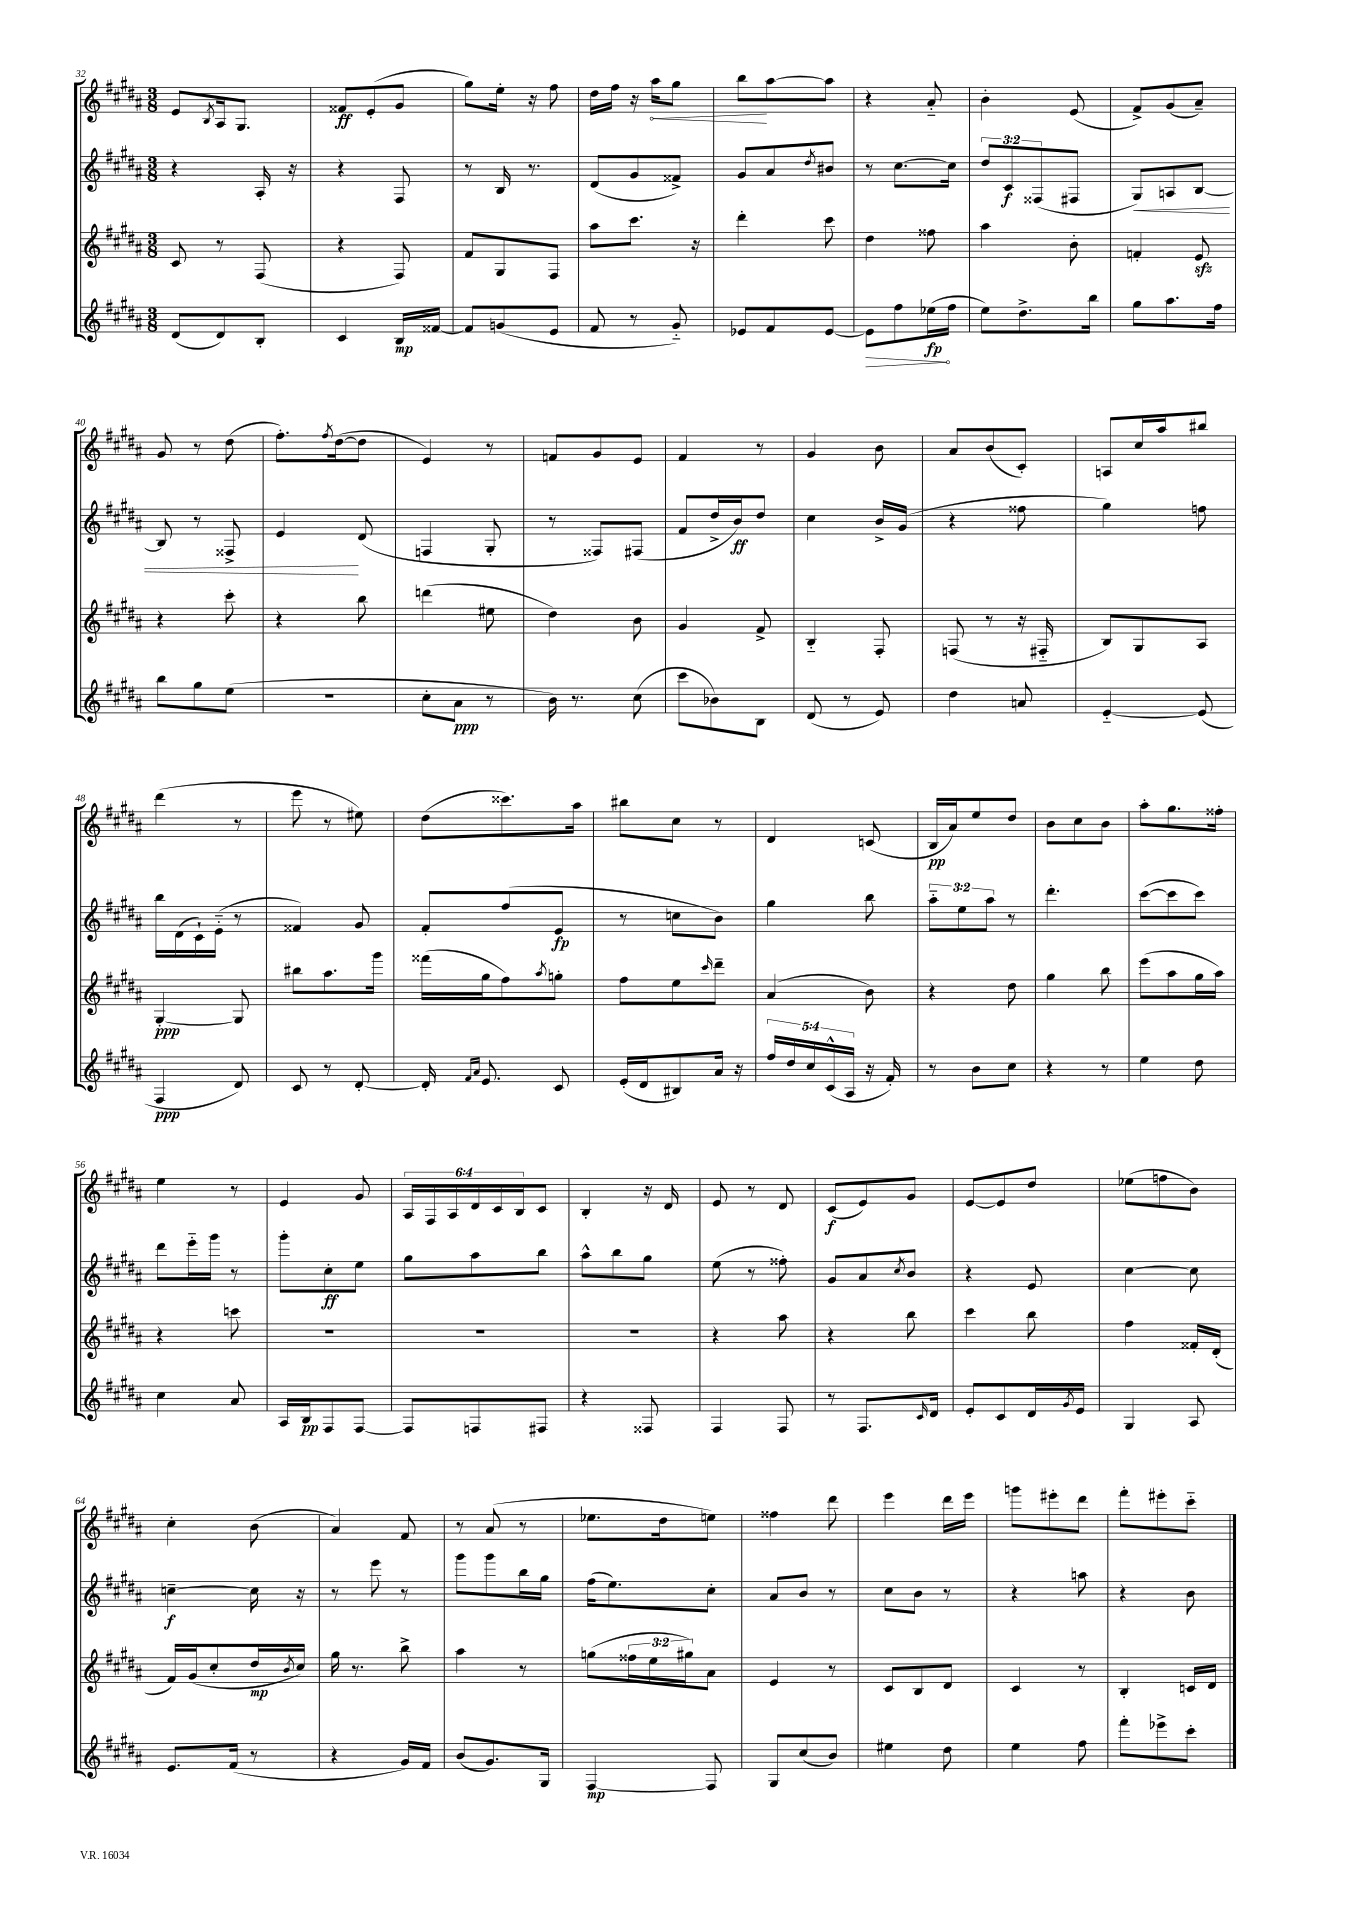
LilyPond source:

<<
\new StaffGroup <<
\new Staff = "s0" {
    \clef treble \key b \major \numericTimeSignature \time 3/8 \override Staff.TupletNumber.text = #tuplet-number::calc-fraction-text
    e'8 \acciaccatura { b8 } ais16 gis8. |
    fisis'8\ff e'8-.( gis'8 |
    gis''8) e''16-. r16 fis''8 |
    dis''16 fis''16 r16 \once \override Hairpin.circled-tip = ##t ais''16\< gis''8 |
    b''8\! ais''8~ ais''8 |
    r4 ais'8-_ |
    b'4-. e'8( |
    fis'8->) gis'8( ais'8--) |
    gis'8 r8 dis''8( |
    fis''8.-.) \acciaccatura { fis''8 } dis''16~( dis''8 |
    e'4) r8 |
    f'8 gis'8 e'8 |
    fis'4 r8 |
    gis'4 b'8 |
    ais'8 b'8( cis'8-.) |
    a8 cis''16 ais''16 bis''8 |
    dis'''4( r8 |
    e'''8 r8 eis''8) |
    dis''8( cisis'''8.) ais''16 |
    bis''8 cis''8 r8 |
    dis'4 c'8( |
    b16\pp ais'16) e''8 dis''8 |
    b'8 cis''8 b'8 |
    ais''8-. gis''8. fisis''16-. |
    e''4 r8 |
    e'4 gis'8 |
    \tuplet 6/4 { ais16 fis16 ais16 dis'16 cis'16 b16 } cis'8 |
    b4-. r16 dis'16 |
    e'8 r8 dis'8 |
    cis'8\f( e'8) gis'8 |
    e'8~ e'8 dis''8 |
    ees''8( f''8 b'8) |
    cis''4-. b'8( |
    ais'4) fis'8 |
    r8 ais'8( r8 |
    ees''8. dis''16 e''8) |
    fisis''4 dis'''8 |
    e'''4 dis'''16 e'''16 |
    g'''8 eis'''8-. dis'''8 |
    fis'''8-. eis'''8-. cis'''8-_ \bar "|." |
}
\new Staff = "s1" {
    \clef treble \key b \major \numericTimeSignature \time 3/8 \override Staff.TupletNumber.text = #tuplet-number::calc-fraction-text
    r4 ais16-. r16 |
    r4 fis8 |
    r8 b16 r8. |
    dis'8( gis'8 fisis'8->) |
    gis'8 ais'8 \acciaccatura { dis''8 } bis'8 |
    r8 cis''8.~ cis''16 |
    \tuplet 3/2 { dis''8 cis'8\f fisis8( } fis8 |
    gis8\<) a8 b8~ |
    b8 r8 fisis8-> |
    e'4\! dis'8( |
    f4 gis8-. |
    r8 fisis8) fis8( |
    fis'8 dis''16-> b'16\ff) dis''8 |
    cis''4 b'16-> gis'16( |
    r4 fisis''8 |
    gis''4) f''8 |
    b''16 dis'16( cis'16-!) e'16-_( r8 |
    fisis'4) gis'8 |
    fis'8-. fis''8( e'8\fp |
    r8 c''8 b'8) |
    gis''4 b''8 |
    \tuplet 3/2 { ais''8-_ e''8 ais''8 } r8 |
    dis'''4.-. |
    cis'''8~( cis'''8 cis'''8) |
    dis'''8 e'''16-_ gis'''16 r8 |
    gis'''8-. cis''8-.\ff e''8 |
    gis''8 ais''8 b''8 |
    ais''8-^ b''8 gis''8 |
    e''8( r8 fisis''8-.) |
    gis'8 ais'8 \acciaccatura { cis''8 } b'8 |
    r4 e'8 |
    cis''4~ cis''8 |
    c''4~--\f c''16 r16 |
    r8 e'''8 r8 |
    gis'''8 gis'''8 b''16 gis''16 |
    fis''16( e''8.) cis''8-. |
    ais'8 b'8 r8 |
    cis''8 b'8 r8 |
    r4 a''8 |
    r4 b'8 \bar "|." |
}
\new Staff = "s2" {
    \clef treble \key b \major \numericTimeSignature \time 3/8 \override Staff.TupletNumber.text = #tuplet-number::calc-fraction-text
    cis'8 r8 fis8( |
    r4 fis8) |
    fis'8 gis8 fis8 |
    ais''8 cis'''8. r16 |
    dis'''4-. cis'''8 |
    dis''4 fisis''8 |
    ais''4 b'8-. |
    f'4-. e'8\sfz |
    r4 cis'''8-. |
    r4 b''8 |
    d'''4( eis''8 |
    dis''4) b'8 |
    gis'4 fis'8-> |
    b4-_ fis8-. |
    f8( r8 r16 fis16-_ |
    b8) gis8 ais8 |
    gis4~-.\ppp gis8 |
    bis''8 ais''8. gis'''16 |
    fisis'''16( gis''16 fis''8) \acciaccatura { ais''8 } g''8-. |
    fis''8 e''8 \grace { cis'''16 } dis'''8-- |
    ais'4( b'8) |
    r4 dis''8 |
    gis''4 b''8 |
    e'''8( ais''8 gis''16 ais''16) |
    r4 c'''8 |
    R4. |
    R4. |
    R4. |
    r4 ais''8 |
    r4 b''8 |
    cis'''4 b''8 |
    fis''4 fisis'16-. dis'16-.( |
    fis'16) gis'16( cis''8-. dis''16\mp \acciaccatura { b'8 } cis''16) |
    gis''16 r8. b''8-> |
    ais''4 r8 |
    g''8( \tuplet 3/2 { fisis''16 e''16 gis''16) } ais'8 |
    e'4 r8 |
    cis'8 b8 dis'8 |
    cis'4 r8 |
    b4-. c'16 dis'16 \bar "|." |
}
\new Staff = "s3" {
    \clef treble \key b \major \numericTimeSignature \time 3/8 \override Staff.TupletNumber.text = #tuplet-number::calc-fraction-text
    dis'8( dis'8) b8-. |
    cis'4 b16\mp fisis'16~ |
    fisis'8 g'8( e'8 |
    fis'8 r8 gis'8-_) |
    ees'8 fis'8 ees'8~ |
    \once \override Hairpin.circled-tip = ##t ees'8\> fis''8 ees''16\fp\!( fis''16 |
    e''8) dis''8.-> b''16 |
    gis''8 ais''8. fis''16 |
    b''8 gis''8 e''8( |
    R4. |
    cis''8-. ais'8\ppp r8 |
    b'16) r8. cis''8( |
    cis'''8 bes'8) b8 |
    dis'8( r8 e'8) |
    dis''4 a'8 |
    e'4~-_ e'8( |
    fis4\ppp dis'8) |
    cis'8 r8 dis'8~-. |
    dis'16-. \grace { fis'16 ais'16 } e'8. cis'8 |
    e'16-.( dis'16 bis8) ais'16 r16 |
    \tuplet 5/4 { fis''16 dis''16 cis''16 cis'16-^( ais16 } r16 fis'16-.) |
    r8 b'8 cis''8 |
    r4 r8 |
    e''4 dis''8 |
    cis''4 ais'8 |
    ais16 b16\pp fis8 fis8~ |
    fis8 f8 fis8 |
    r4 fisis8 |
    fis4 fis8 |
    r8 fis8. \grace { cis'16 } dis'16 |
    e'8-. cis'8 dis'16 \acciaccatura { gis'8 } e'16 |
    gis4 ais8 |
    e'8. fis'16( r8 |
    r4 gis'16) fis'16 |
    b'8( gis'8.) gis16 |
    fis4~\mp fis8 |
    gis8 cis''8( b'8) |
    eis''4 dis''8 |
    e''4 fis''8 |
    fis'''8-. ees'''8-> cis'''8-. \bar "|." |
}
>>
>>
\layout { \context { \Score currentBarNumber = #32 } }
